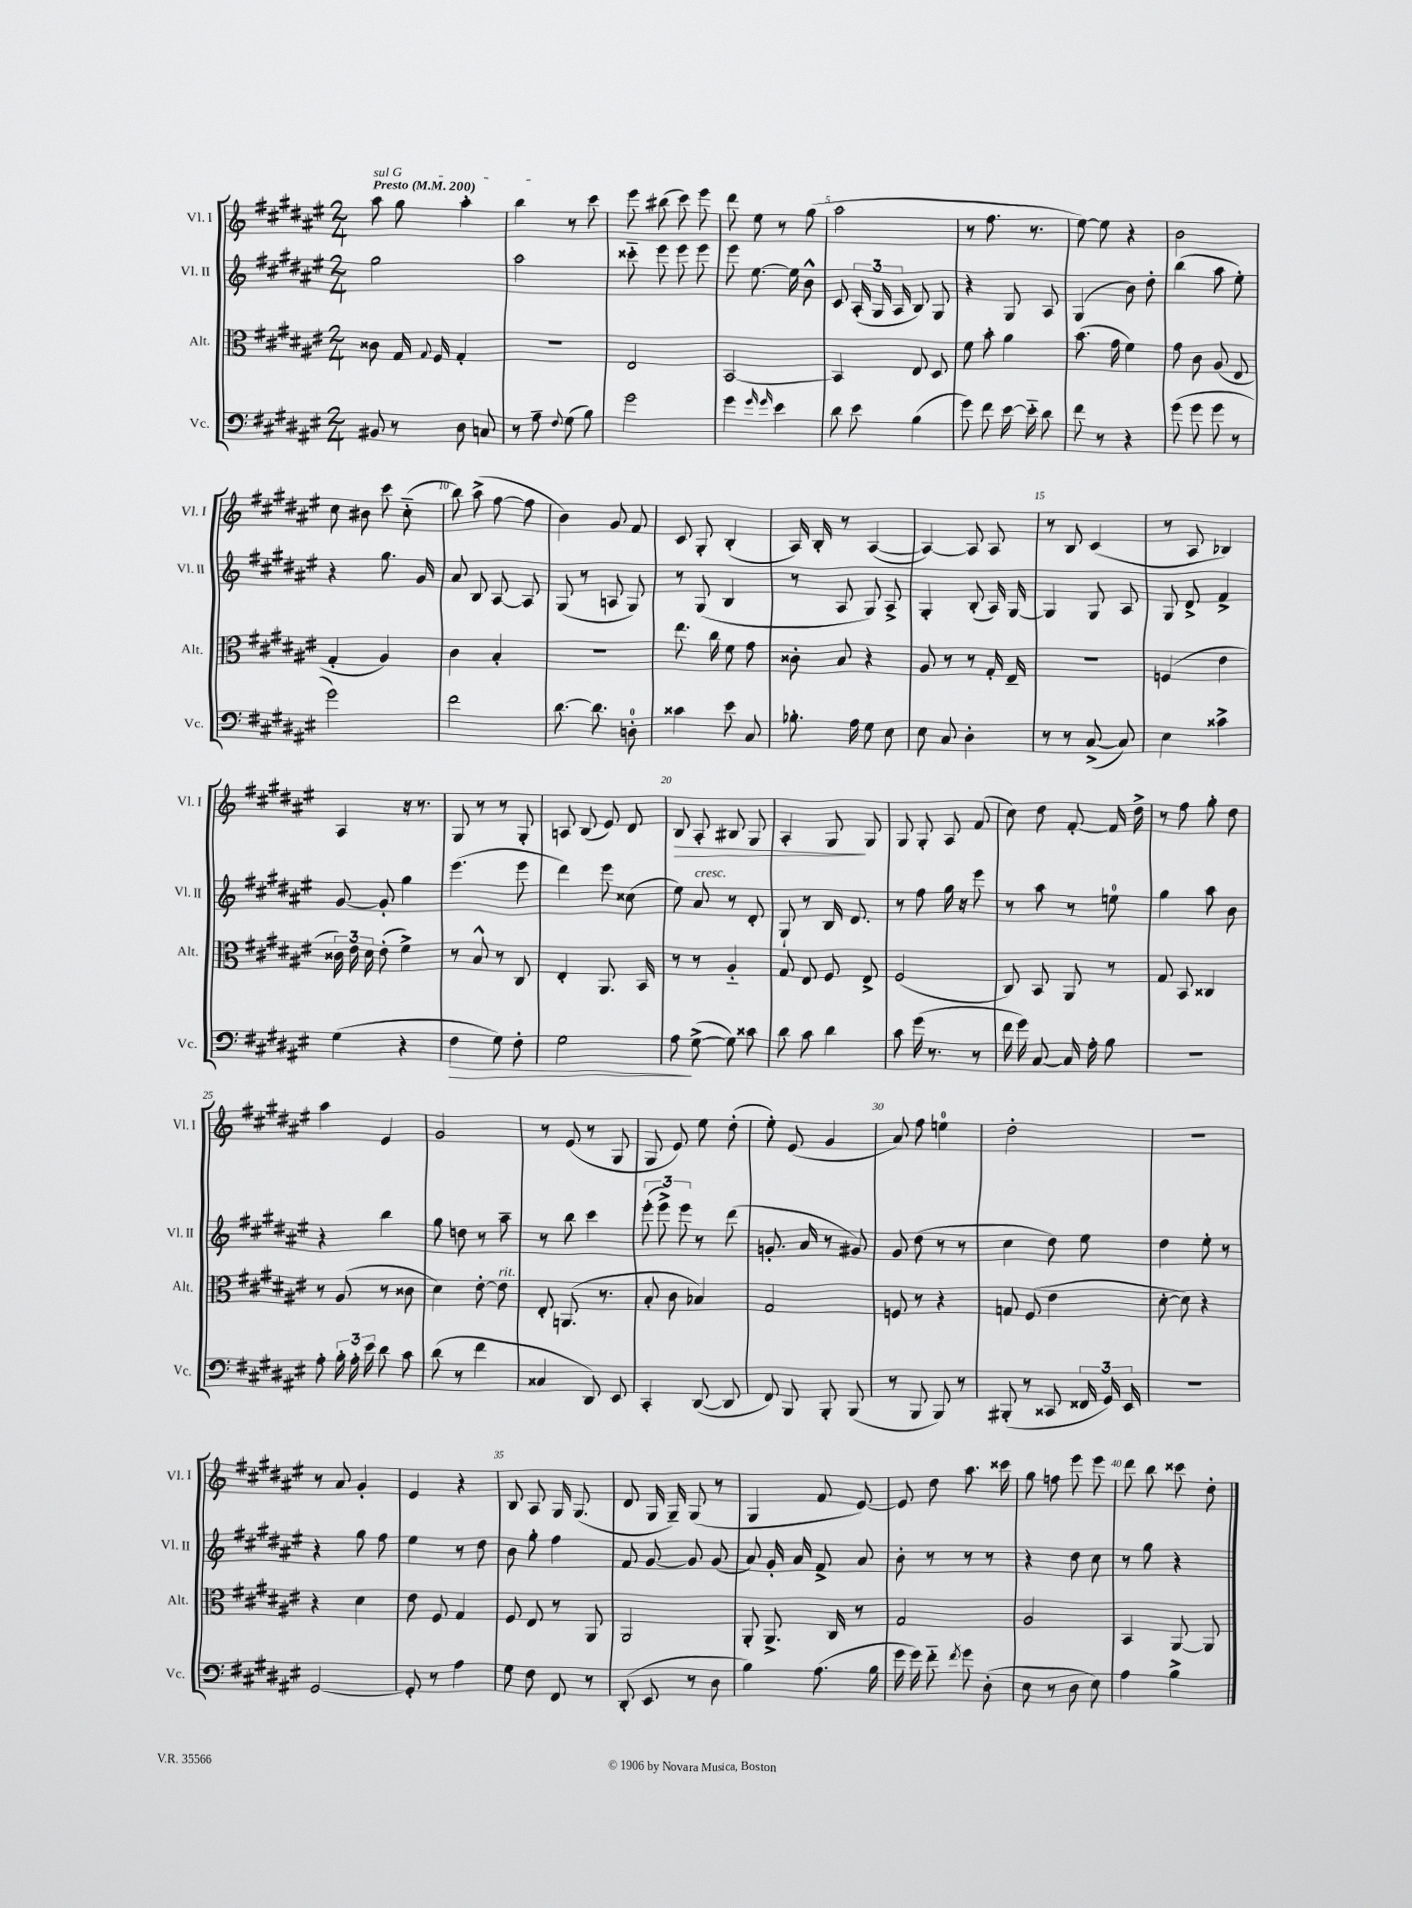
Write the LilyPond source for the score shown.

<<
\new StaffGroup <<
\new Staff = "s0" \with { instrumentName = "Vl. I" shortInstrumentName = "Vl. I" } {
    \clef treble \key fis \major \numericTimeSignature \time 2/4 \tempo "Presto" 4 = 200
    \autoBeamOff \once \override TextSpanner.bound-details.left.text = \markup { \italic "sul G" } ais''8\startTextSpan gis''8 ais''4-. |
    b''4\stopTextSpan r8 cis'''8 |
    eis'''8 bis''8( cis'''8) eis'''8 |
    dis'''8 eis''8 r8 gis''8( |
    ais''2 |
    r8 fis''8. r8. |
    eis''8~) eis''8 r4 |
    b'2 |
    cis''8 bis'8 cis'''8 cis''8-_( |
    b''8) ais''8->( fis''8~ fis''8 |
    b'4) gis'8 fis'8 |
    cis'8 gis8-. b4-.( |
    ais16) b16-. r8 ais4~( |
    ais4~) ais8 ais8 |
    r8 b8 cis'4( |
    r8 ais8 bes4) |
    ais4 r16 r8. |
    gis8 r8 r8 gis8-. |
    a8 b8( eis'8) dis'8 |
    b8\> ais8-. bis8 gis8 |
    ais4-. gis8\! gis8 |
    gis8 gis8-. ais8 fis'8( |
    cis''8) dis''8 fis'8~-. fis'16 dis''16-> |
    r8 fis''8 gis''8-. dis''8 |
    ais''4 eis'4 |
    gis'2 |
    r8 eis'8( r8 gis8 |
    gis8 eis'8) eis''8 dis''8-.( |
    eis''8-.) eis'8( gis'4 |
    ais'8) fis''8 e''4-0 |
    dis''2-. |
    R2 |
    r8 ais'8 gis'4-. |
    eis'4 r4 |
    b8 ais8 gis16 gis8.( |
    dis'8 gis16 gis16--) gis8( r8 |
    gis4 fis'8 eis'8~) |
    eis'8 dis''8 ais''8. cisis'''16 |
    gis''8 f''8 eis'''8 eis'''8 |
    dis'''8 b''8 cisis'''8 dis''8-. \bar "|." |
}
\new Staff = "s1" \with { instrumentName = "Vl. II" shortInstrumentName = "Vl. II" } {
    \clef treble \key fis \major \numericTimeSignature \time 2/4
    \autoBeamOff gis''2 |
    ais''2 |
    cisis'''8-_ eis'''8 eis'''8 eis'''8 |
    eis'''8 eis''8.~ eis''16 b'8-^ |
    cis'8 \tuplet 3/2 { ais16-.( gis16 ais16 } b8) gis8 |
    r4 gis8 ais8 |
    gis4( b'8) dis''8-. |
    b''4( ais''8 eis''8-.) |
    r4 gis''8. gis'16 |
    ais'8 b8 ais8~ ais8 |
    gis8( r8 a8 gis8) |
    r8 gis8( b4 |
    r8 ais8 gis8) ais8-> |
    gis4-. b8-.( ais16) gis16~ |
    gis4 gis8 ais8 |
    gis8 dis'8-> fis'4-> |
    gis'8~ gis'8-. gis''4 |
    eis'''4.( eis'''8 |
    dis'''4) eis'''8 cisis''8( |
    eis''8) ais'8^\markup { \italic "cresc." } r8 dis'8-. |
    gis8-! r8 b16 dis'8. |
    r8 fis''8 gis''16 r16 eis'''8 |
    r8 ais''8 r8 e''8-0 |
    gis''4 ais''8 b'8 |
    r4 b''4 |
    gis''8 d''8 r8 ais''8-- |
    r8 b''8 cis'''4 |
    \tuplet 3/2 { eis'''8-.( eis'''8->) eis'''8 } r8 dis'''8( |
    g'8.-. ais'16 r8 gis'8) |
    gis'8 dis''8( r8 r8 |
    cis''4 dis''8) eis''8 |
    dis''4 eis''8-. r8 |
    r4 gis''8 fis''8 |
    eis''4 r8 dis''8 |
    b'8 gis''8-. fis''4 |
    fis'8 gis'8~ gis'8 gis'8( |
    ais'8) gis'16-. ais'16 fis'8-> ais'8 |
    b'8-. r8 r8 r8 |
    r4 dis''8 cis''8 |
    r8 gis''8 r4 \bar "|." |
}
\new Staff = "s2" \with { instrumentName = "Alt." shortInstrumentName = "Alt." } {
    \clef alto \key fis \major \numericTimeSignature \time 2/4
    \autoBeamOff cisis'8 gis16 \appoggiatura { gis8 } fis16 gis4-. |
    R2 |
    eis2 |
    b,2~ |
    b,4 eis8 dis8 |
    fis'8 b'8-. ais'4 |
    b'8.( gis'16 fis'4) |
    gis'8 cis'8 ais8( eis8 |
    gis4-. ais4) |
    cis'4 b4-. |
    R2 |
    eis''8. cis''16 fis'8 gis'8 |
    cisis'8-. b8 r4 |
    ais8 r8 r8 gis16-. eis16-- |
    R2 |
    f4( eis'4 |
    \tuplet 3/2 { cisis'16) eis'16 dis'16 } eis'8-.( fis'4->) |
    r8 b8-^ r8 cis8 |
    eis4-. ais,8. b,16 |
    r8 r8 ais4-_ |
    gis8 eis8 fis8 eis8-> |
    fis2( |
    cis8) b,8 ais,8 r8 |
    gis8 b,8 cisis4 |
    r8 ais8( r8 cisis'8 |
    dis'4) eis'8~-. eis'8^\markup { \italic "rit." } |
    eis8-. a,8.( r8. |
    b8-. cis'8 bes4) |
    gis2 |
    f8 r8 r4 |
    g8 fis8( eis'4 |
    dis'8~-. dis'8) r4 |
    r4 dis'4 |
    eis'8 fis8 gis4 |
    fis8 eis8 r8 ais,8 |
    ais,2 |
    ais,8-. ais,8.-> cis16 r8 |
    gis2 |
    ais2 |
    b,4 ais,8~ ais,8 \bar "|." |
}
\new Staff = "s3" \with { instrumentName = "Vc." shortInstrumentName = "Vc." } {
    \clef bass \key fis \major \numericTimeSignature \time 2/4
    \autoBeamOff bis,8 r8 dis8 c8 |
    r8 ais8-- \appoggiatura { fis8 } gis8( b8) |
    gis'2 |
    gis'4 \grace { gis'16 gis'16 } eis'4 |
    dis'8 eis'8 b4( |
    gis'8) fis'8 eis'16~ eis'16-_ dis'8 |
    fis'8 r8 r4 |
    gis'8( gis'8 gis'8 r8 |
    gis'2) |
    fis'2 |
    dis'8.~ dis'8. d8-0-. |
    cisis'4 eis'8 cis8 |
    bes8.-. ais16 gis8 eis8 |
    eis8 cis8 dis4-. |
    r8 r8 cis8~->( cis8) |
    eis4 cisis'4-> |
    gis4( r4 |
    fis4\> gis8) fis8-. |
    gis2 |
    ais8\! gis8~->( gis8) cisis'8 |
    dis'8 cis'8 dis'4 |
    cis'8 gis'16( r8. r8 |
    fis'16 gis'16) cis8~ cis16 ais16-. b8 |
    R2 |
    ais8-. \tuplet 3/2 { b16-. ais16-. eis'16 } dis'8 cis'8 |
    dis'8( r8 fis'4 |
    cisis4 dis,8) eis,8 |
    cis,4-. dis,8~( dis,8 |
    fis,8) b,,8 b,,8-. b,,8( |
    r8 b,,8 b,,8) r8 |
    bis,,8-.( r8 cisis,8 \tuplet 3/2 { fisis,16 gis,16) eis,16 } |
    R2 |
    gis,2~ |
    gis,8-. r8 ais4 |
    gis8 fis8 fis,8 r8 |
    dis,8-.( eis,8 r8 dis8 |
    b4) ais8.( b16 |
    gis'16 gis'16) fis'8-_ \acciaccatura { fis'8 } gis'8 dis8-.( |
    eis8 r8 dis8 eis8) |
    ais4 b4-> \bar "|." |
}
>>
>>
\layout { \context { \Score \override BarNumber.break-visibility = ##(#f #t #t) barNumberVisibility = #(every-nth-bar-number-visible 5) } }
